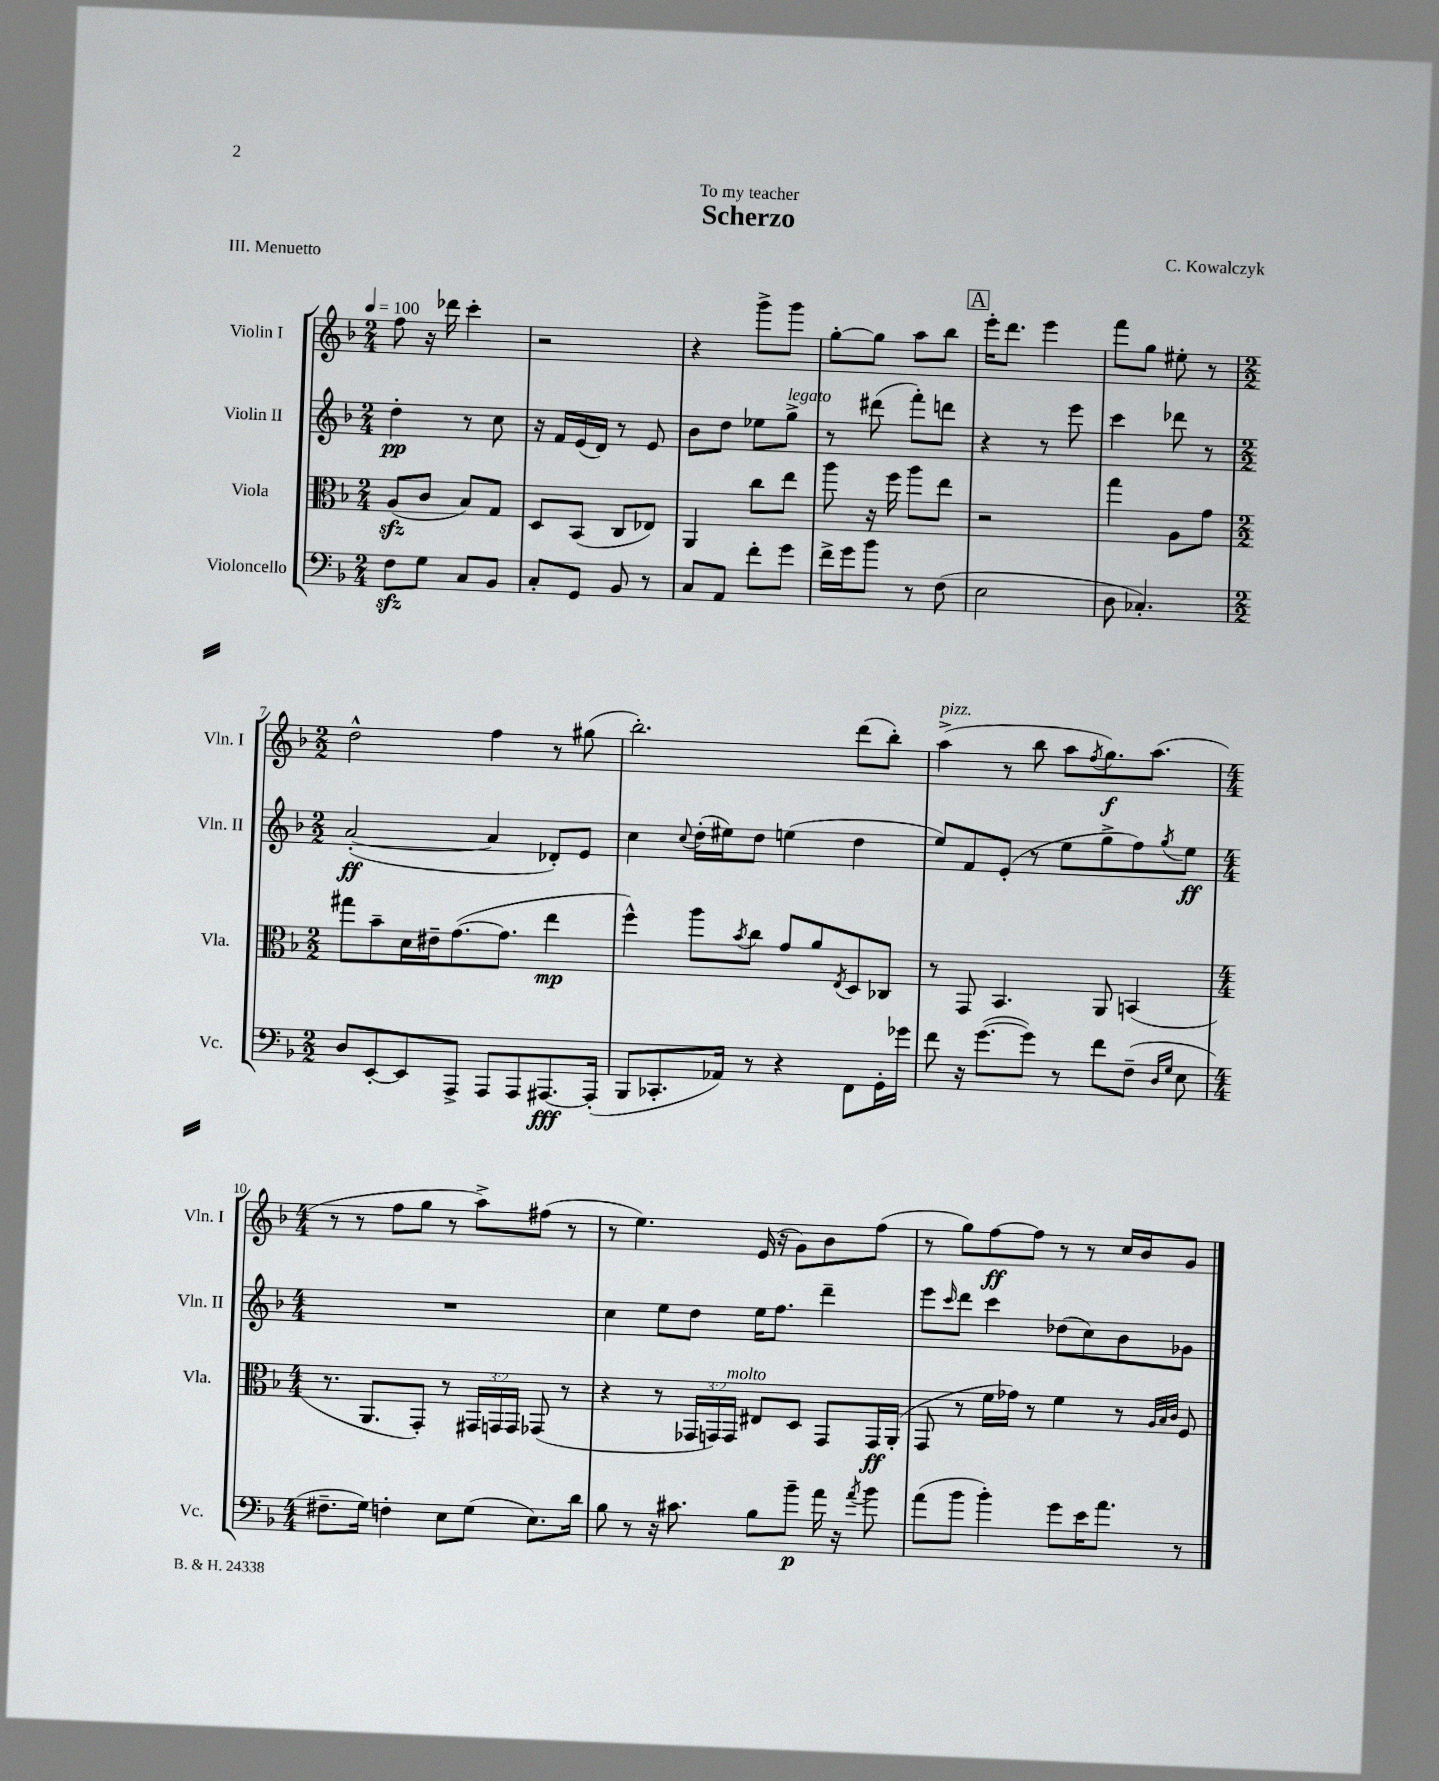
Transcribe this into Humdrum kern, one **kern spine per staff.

**kern	**dynam	**kern	**dynam	**kern	**dynam	**kern	**dynam
*part4	*part4	*part3	*part3	*part2	*part2	*part1	*part1
*staff4	*staff4	*staff3	*staff3	*staff2	*staff2	*staff1	*staff1
*I"Violoncello	*	*I"Viola	*	*I"Violin II	*	*I"Violin I	*
*I'Vc.	*	*I'Vla.	*	*I'Vln. II	*	*I'Vln. I	*
*clefF4	*	*clefC3	*	*clefG2	*	*clefG2	*
*k[b-]	*	*k[b-]	*	*k[b-]	*	*k[b-]	*
*M2/4	*	*M2/4	*	*M2/4	*	*M2/4	*
*MM100	*	*MM100	*	*MM100	*	*MM100	*
=1	=1	=1	=1	=1	=1	=1	=1
8Fzz\L	.	(8Azz/L	.	4dd'\	pp	8ff\	.
8G\J	.	8c/J	.	.	.	16r	.
.	.	.	.	.	.	16ddd-X\	.
8C/L	.	8B-/L)	.	8r	.	4ccc'\	.
8BB-/J	.	8G/J	.	8cc\	.	.	.
=2	=2	=2	=2	=2	=2	=2	=2
8C'/L	.	8D/L	.	16r	.	2r	.
.	.	.	.	16f/LL	.	.	.
8GG/J	.	(8BB-/J	.	(16e/	.	.	.
.	.	.	.	16d/JJ)	.	.	.
8BB-/	.	8C/L	.	8r	.	.	.
8r	.	8E-X/J)	.	8e/	.	.	.
=3	=3	=3	=3	=3	=3	=3	=3
8C/L	.	4AA/	.	8b-\L	.	4r	.
8AA/J	.	.	.	8dd\J	.	.	.
8f'\L	.	8cc\L	.	8ee-X\L	.	8ggg^\L	.
!	!	!	!	!LO:TX:a:i:t=legato	!	!	!
8g\J	.	8ee\J	.	8gg^\J	.	8ggg\J	.
=4	=4	=4	=4	=4	=4	=4	=4
16f^\LL	.	8aa\	.	8r	.	[8gg'\L	.
16g\J	.	.	.	.	.	.	.
8b-\J	.	16r	.	(8ddd#X\	.	8gg\J]	.
.	.	16ff\	.	.	.	.	.
8r	.	8aa\L	.	8fff'\L)	.	8aa\L	.
(8F\	.	8ee\J	.	8dddn\J	.	8bb-\J	.
!!LO:REH:place=s1:t=A
=5	=5	=5	=5	=5	=5	=5	=5
2E\	.	2r	.	4r	.	16eee'\KL	.
.	.	.	.	.	.	8.ddd\J	.
.	.	.	.	8r	.	4eee\	.
.	.	.	.	8eee\	.	.	.
=6	=6	=6	=6	=6	=6	=6	=6
8D\	.	4gg\	.	4ccc\	.	8fff\L	.
4.C-X'/)	.	.	.	.	.	8gg\J	.
.	.	8A\L	.	8ddd-X\	.	8ee#X'\	.
.	.	8g\J	.	8r	.	8r	.
!!LO:LB:g=z
=7	=7	=7	=7	=7	=7	=7	=7
*M2/2	*	*M2/2	*	*M2/2	*	*M2/2	*
8D/L	.	8gg#X\L	.	([2a'/	ff	2dd^^\	.
[8EE'/	.	8b-~\	.	.	.	.	.
8EE/]	.	16d\L	.	.	.	.	.
.	.	16e#X~\J	.	.	.	.	.
8AAA^/J	.	([8.g\	.	.	.	.	.
8AAA/L	.	.	.	4a/]	.	4ff\	.
.	.	8.g\J]	.	.	.	.	.
8AAA/	.	.	.	.	.	.	.
[8.AAA#X/	fff	4ee\	mp	8d-X'/L)	.	8r	.
.	.	.	.	8e/J	.	(8gg#X\	.
(16AAA#'/Jk]	.	.	.	.	.	.	.
=8	=8	=8	=8	=8	=8	=8	=8
8BBB-/L	.	4ff^^\)	.	4cc\	.	2.bb-'\)	.
8.CC-X'/	.	.	.	.	.	.	.
.	.	.	.	8qqcc/	.	.	.
.	.	8aa\L	.	(16dd'\LL	.	.	.
16AA-X/Jk)	.	.	.	16ee#X\J)	.	.	.
.	.	8qb-/	.	.	.	.	.
8r	.	8cc\J	.	8dd\J	.	.	.
4r	.	8g/L	.	(4een\	.	.	.
.	.	8a/	.	.	.	.	.
.	.	8qE/	.	.	.	.	.
8FF\L	.	8D/	.	4dd\	.	(8ddd\L	.
16GG'\L	.	8C-X/J	.	.	.	8bb-'\J)	.
16g-X\JJ	.	.	.	.	.	.	.
=9	=9	=9	=9	=9	=9	=9	=9
!	!	!	!	!	!	!LO:TX:a:i:t=pizz.	!
8f\	.	8r	.	8ee/L)	.	(4aa^\	.
16r	.	8GG/	.	8f/	.	.	.
([8.g\L	.	.	.	.	.	.	.
.	.	4.BB-/	.	(8e'/J	.	8r	.
8g\J])	.	.	.	8r	.	8bb-\	.
8r	.	.	.	8ee\L	.	8aa\L	.
.	.	.	.	.	.	8qff/	.
8f\L	.	8AA/	.	8gg^\	.	8.gg\)	f
(8F~\J	.	(4BBn/	.	8ff\)	.	.	.
.	.	.	.	.	.	(8.aa\J	.
16qqD/LL	.	.	.	.	.	.	.
16qqG/JJ	.	.	.	8qgg/	.	.	.
8E\	.	.	.	8ee\J	ff	.	.
!!LO:LB:g=z
=10	=10	=10	=10	=10	=10	=10	=10
*M4/4	*	*M4/4	*	*M4/4	*	*M4/4	*
8.F#X~\L	.	8.r	.	1r	.	8r	.
.	.	.	.	.	.	8r	.
16G\Jk)	.	8.AA/L	.	.	.	.	.
4Fn'\	.	.	.	.	.	8ff\L	.
.	.	8GG'/J)	.	.	.	8gg\J	.
8E\L	.	8r	.	.	.	8r	.
(8G\J	.	24GG#X/LL	.	.	.	8aa^\L)	.
.	.	24GGn/	.	.	.	.	.
.	.	24GG/JJ	.	.	.	.	.
8.E\L)	.	(8GG-X/	.	.	.	(8ff#X\J	.
.	.	8r	.	.	.	8r	.
16d\Jk	.	.	.	.	.	.	.
=11	=11	=11	=11	=11	=11	=11	=11
8B-\	.	4r	.	4cc\	.	8r	.
8r	.	.	.	.	.	4.ee\)	.
16r	.	8r	.	8ee\L	.	.	.
8.c#X\	.	.	.	.	.	.	.
.	.	24GG-X/LL	.	8dd\J	.	.	.
.	.	24GGn/)	.	.	.	.	.
!	!	!LO:TX:a:i:t=molto	!	!	!	!	!
.	.	24GG/JJ	.	.	.	.	.
8B-\L	.	8E#X/L	.	16ee\KL	.	(16e/	.
.	.	.	.	8.ff\J	.	16r	.
8b-~\J	p	8D/J	.	.	.	8g\L)	.
16a\	.	8GG/L	.	4ddd~\	.	8b-\	.
16r	.	.	.	.	.	.	.
8qa/	.	.	.	.	.	.	.
8b-\	.	16GG/L	ff	.	.	(8ff\J	.
.	.	(16AA'/JJ	.	.	.	.	.
=12	=12	=12	=12	=12	=12	=12	=12
(8a\L	.	8GG/	.	8eee\L	.	8r	.
.	.	.	.	16qqccc/	.	.	.
8b-\J	.	8r	.	8ddd\J	.	8gg\L)	.
4b-'\)	.	16f\LL	.	4ccc\	.	[8ff\	ff
.	.	16g-X\JJ)	.	.	.	.	.
.	.	8r	.	.	.	8ff\J]	.
8g\L	.	4f\	.	(8dd-X\L	.	8r	.
16e\K	.	.	.	8cc\)	.	8r	.
8.a\J	.	.	.	.	.	.	.
.	.	8r	.	8b-\	.	16cc/LL	.
.	.	.	.	.	.	16b-/J	.
.	.	32qqA/LLL	.	.	.	.	.
.	.	32qqB-/	.	.	.	.	.
.	.	32qqc/JJJ	.	.	.	.	.
8r	.	8F/	.	8g-X\J	.	8g/J	.
==	==	==	==	==	==	==	==
*-	*-	*-	*-	*-	*-	*-	*-
